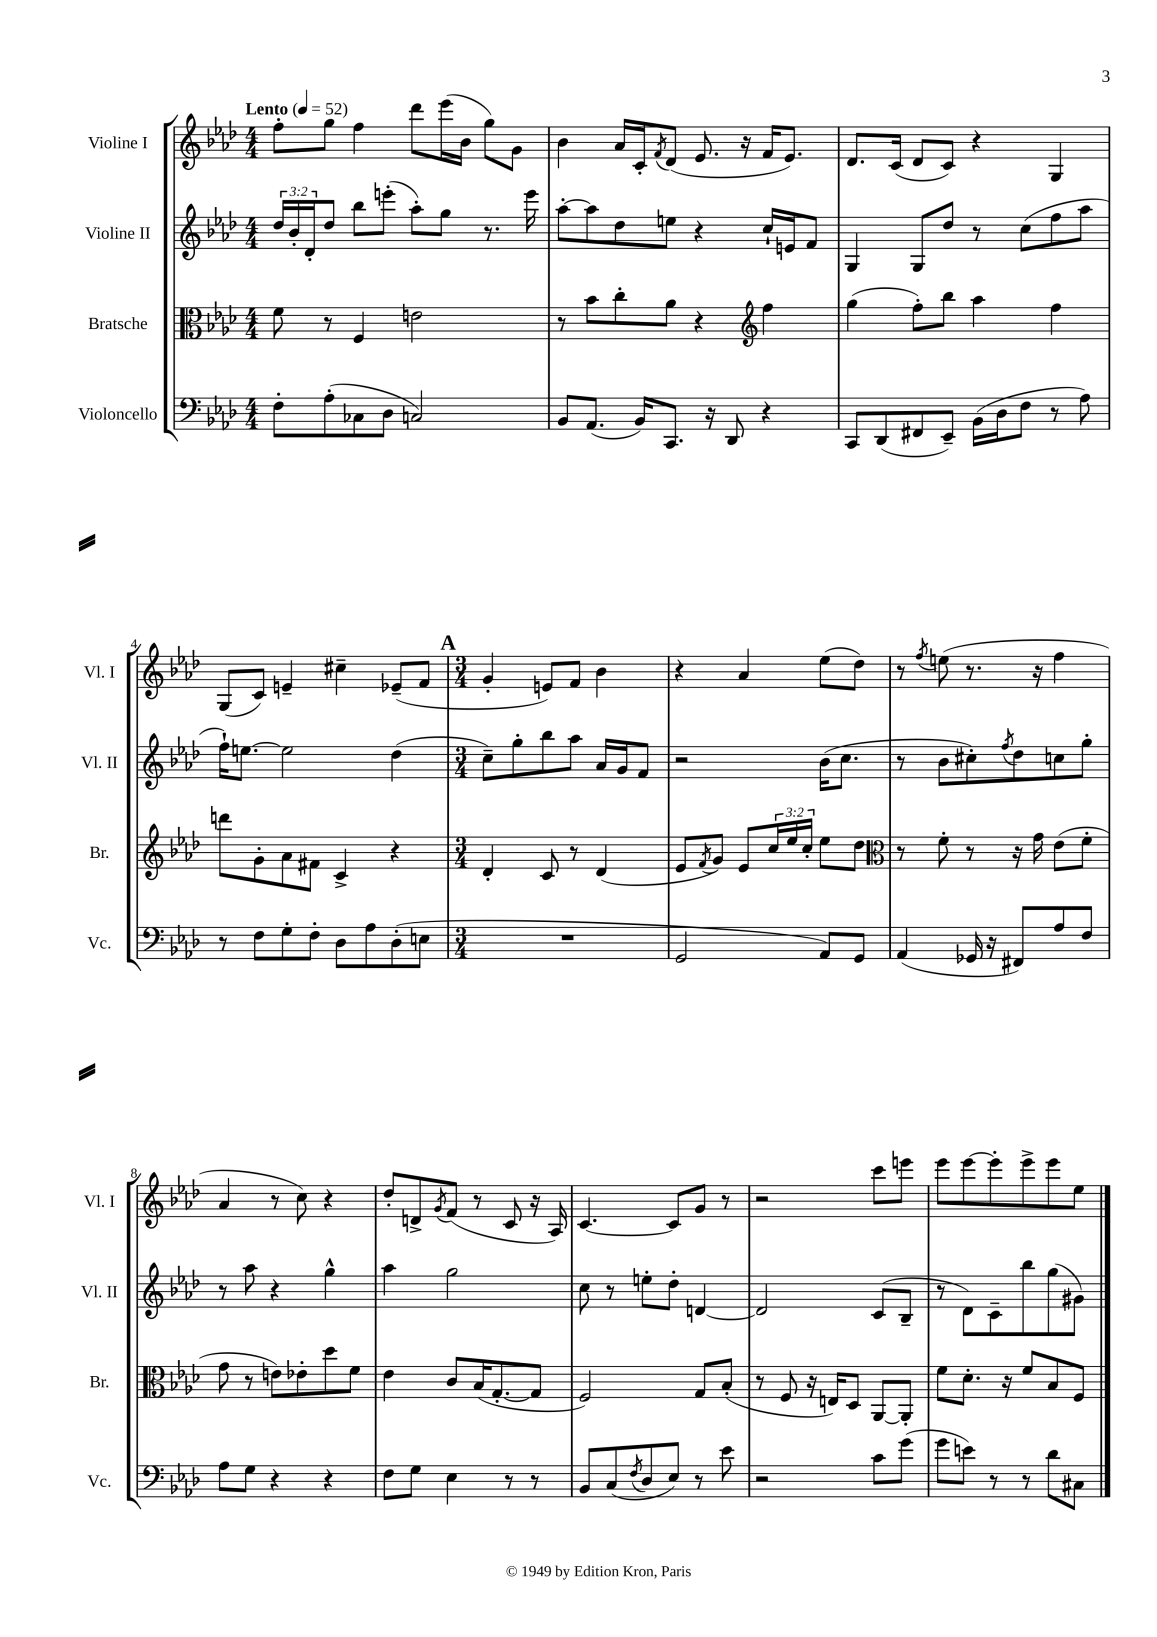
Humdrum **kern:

**kern	**kern	**kern	**kern
*part4	*part3	*part2	*part1
*staff4	*staff3	*staff2	*staff1
*I"Violoncello	*I"Bratsche	*I"Violine II	*I"Violine I
*I'Vc.	*I'Br.	*I'Vl. II	*I'Vl. I
*clefF4	*clefC3	*clefG2	*clefG2
*k[b-e-a-d-]	*k[b-e-a-d-]	*k[b-e-a-d-]	*k[b-e-a-d-]
*M4/4	*M4/4	*M4/4	*M4/4
*MM52	*MM52	*MM52	*MM52
=1	=1	=1	=1
!	!	!	!LO:TX:a:B:t=Lento
8F'\L	8f\	24dd-/LL	8ff'\L
.	.	24b-'/	.
.	.	24d-'/J	.
(8A-'\	8r	8dd-/J	8gg\J
8C-X\	4F/	8bb-\L	4ff\
8D-\J	.	(8eeen'\J	.
2Cn/)	2en\	8aa-'\L)	8ddd-\L
.	.	8gg\J	(16eee-\L
.	.	.	16b-\JJ
.	.	8.r	8gg\L)
.	.	.	8g\J
.	.	16eee\	.
=2	=2	=2	=2
8BB-/L	8r	[8aa-'\L	4b-\
(8.AA-/J	8b-\L	8aa-\]	.
.	8cc'\	8dd-\	16a-/LL
16BB-/KL)	.	.	16c'/J
.	.	.	8qf/
8.CC/J	8a-\J	8een\J	(8d-/J
.	4r	4r	8.e-/
16r	.	.	.
8DD-/	.	.	.
.	.	.	16r
*	*clefG2	*	*
4r	4ff\	16cc`/LL	16f/KL
.	.	16en/J	8.e-/J)
.	.	8f/J	.
=3	=3	=3	=3
8CC/L	(4gg\	4G/	8.d-/L
(8DD-/	.	.	.
.	.	.	(16c/Jk
8FF#X/	8ff'\L)	8G/L	8d-/L
8EE-~/J)	8bb-\J	8dd-/J	8c/J)
(16BB-\LL	4aa-\	8r	4r
16D-\J	.	.	.
8F\J	.	(8cc\L	.
8r	4ff\	8ff\	4G/
8A-\)	.	8aa-\J	.
!!LO:LB:g=z
=4	=4	=4	=4
8r	8dddn\L	16ff`\KL)	(8G/L
.	.	[8.een\J	.
8F\L	8g'\	.	8c/J)
8G'\	8a-\	2ee\]	4en~/
8F'\J	8f#X\J	.	.
8D-\L	4c^/	.	4cc#X~\
8A-\	.	.	.
(8D-'\	4r	(4dd-\	(8e-X~/L
8En\J	.	.	8f/J
!!LO:REH:place=s1:t=A
=5	=5	=5	=5
*M3/4	*M3/4	*M3/4	*M3/4
2.r	4d-'/	8cc~\L)	4g'/
.	.	8gg'\	.
.	8c/	8bb-\	8en/L)
.	8r	8aa-\J	8f/J
.	(4d-/	16a-/LL	4b-\
.	.	16g/J	.
.	.	8f/J	.
=6	=6	=6	=6
2GG/	8e-/L	2r	4r
.	8qf/	.	.
.	8g/J)	.	.
.	8e-/L	.	4a-/
.	24cc/L	.	.
.	24ee-/	.	.
.	24cc'/JJ	.	.
8AA-/L)	8ee-\L	(16b-\KL	(8ee-\L
.	.	8.cc\J	.
8GG/J	8dd-\J	.	8dd-\J)
=7	=7	=7	=7
*	*clefC3	*	*
(4AA-/	8r	8r	8r
.	.	.	8qff/
.	8f'\	8b-\L	(8een\
16GG-X/	8r	8cc#X'\)	8.r
16r	.	.	.
.	.	8qff/	.
8FF#X/L)	16r	8dd-\	.
.	16g\	.	16r
8A-/	(8e-\L	8ccn\	4ff\
8F/J	8f'\J	8gg'\J	.
!!LO:LB:g=z
=8	=8	=8	=8
8A-\L	8g\	8r	4a-/
8G\J	8r	8aa-\	.
4r	8en\L)	4r	8r
.	8e-X'\	.	8cc\)
4r	8dd-\	4gg^^\	4r
.	8f\J	.	.
=9	=9	=9	=9
8F\L	4e-\	4aa-\	8dd-'/L
8G\J	.	.	8dn^/
.	.	.	8qg/
4E-\	8c/L	2gg\	(8f/J
.	(16B-/K	.	8r
.	[8.G'/	.	.
8r	.	.	8c/
8r	8G/J]	.	16r
.	.	.	16A-/)
=10	=10	=10	=10
8BB-/L	2F/)	8cc\	[4.c/
(8C/	.	8r	.
8qF/	.	.	.
8D-/	.	8een'\L	.
8E-/J)	.	8dd-'\J	8c/L]
8r	8G/L	[4dn/	8g/J
8e-\	(8B-'/J	.	8r
=11	=11	=11	=11
2r	8r	2d/]	2r
.	8F/	.	.
.	16r	.	.
.	16En/KL)	.	.
.	8D-/J	.	.
8c\L	[8AA-/L	(8c/L	8ccc\L
(8g\J	8AA-'/J]	8B-~/J	8eeen\J
=12	=12	=12	=12
8g\L	8f\L	8r	8eee-\L
8en\J)	8.d-'\J	8d-\L)	[8eee-\
8r	.	8c~\	8eee-'\]
.	16r	.	.
8r	8f/L	8bb-\	8eee-^\
8d-\L	8B-/	(8gg\	8eee-\
8C#X\J	8F/J	8g#X\J)	8ee-\J
==	==	==	==
*-	*-	*-	*-
